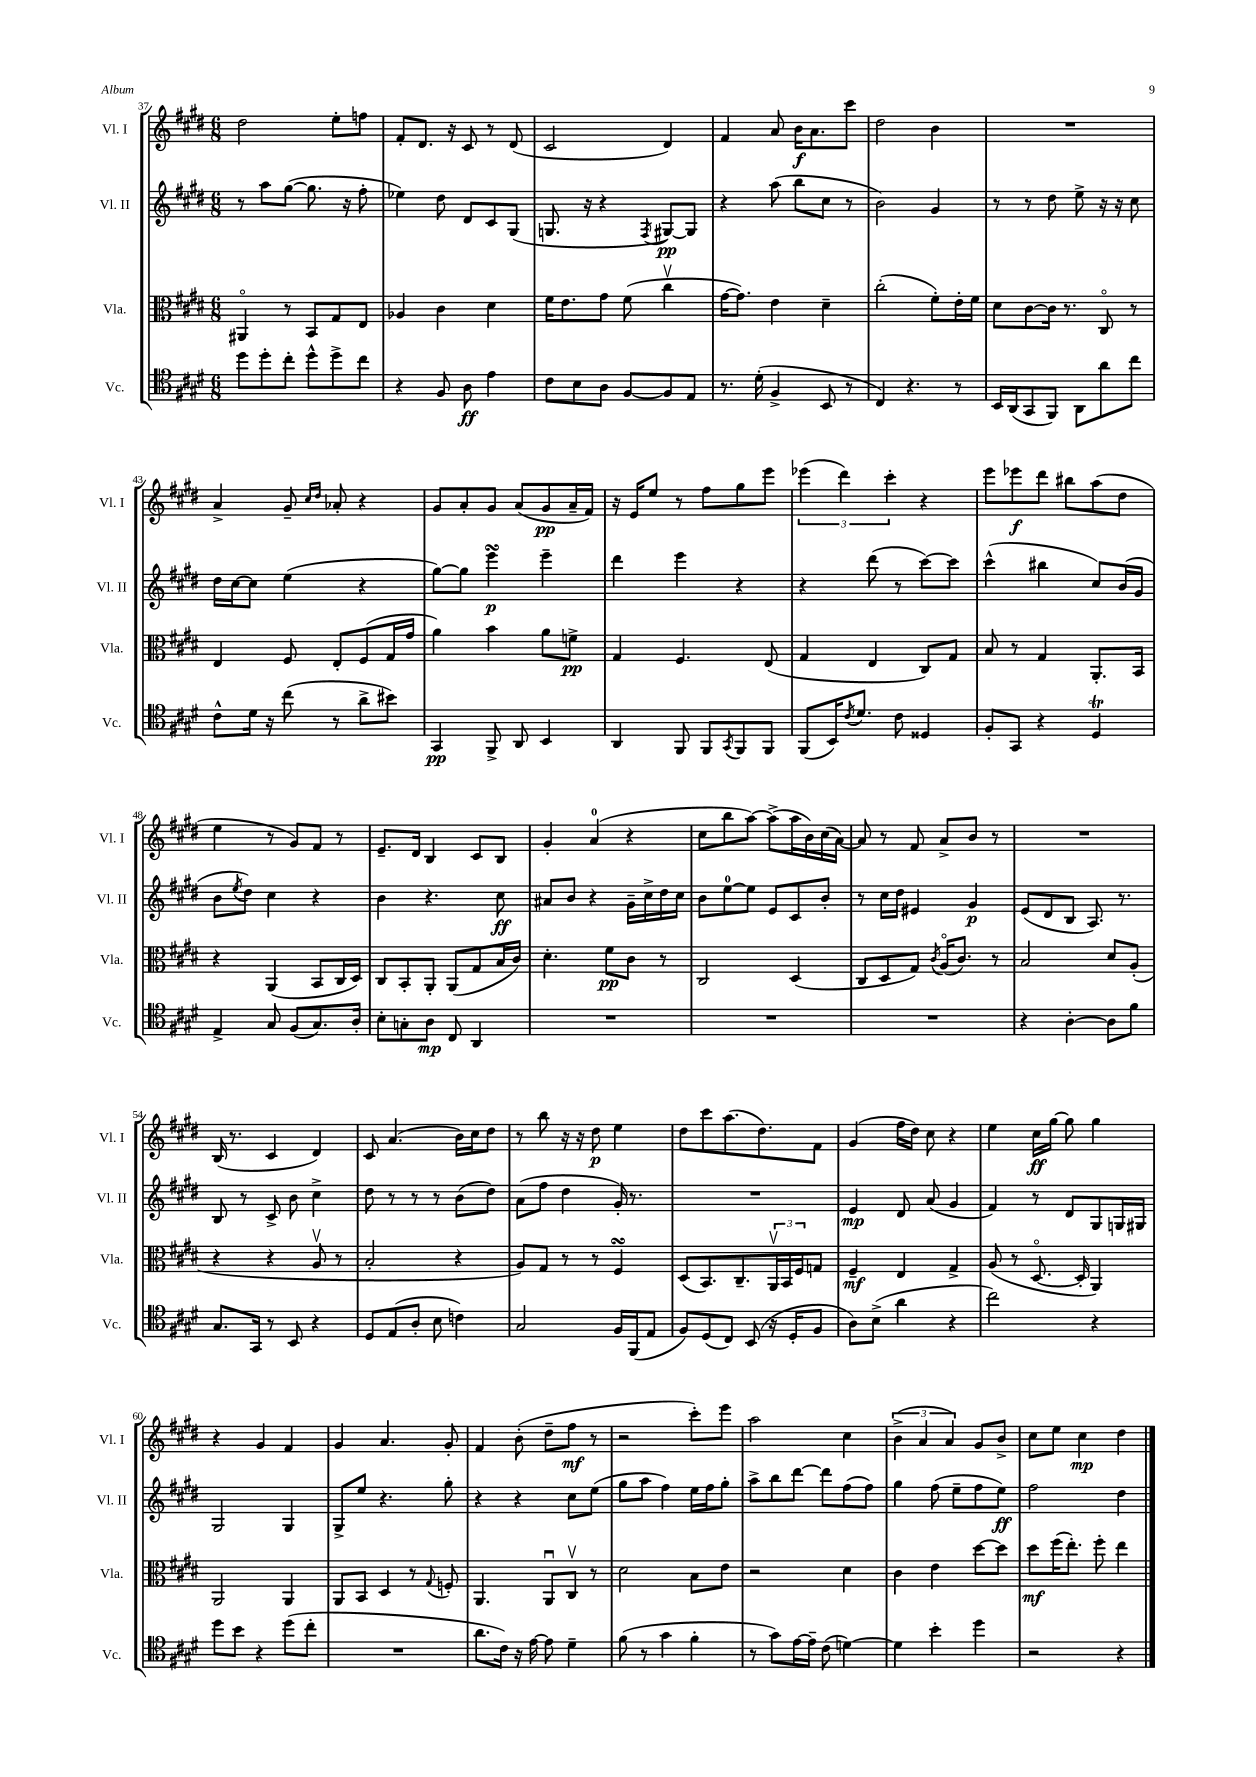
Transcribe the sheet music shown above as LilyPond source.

<<
\new StaffGroup <<
\new Staff = "s0" \with { instrumentName = "Vl. I" shortInstrumentName = "Vl. I" } {
    \clef treble \key e \major \numericTimeSignature \time 6/8
    dis''2 e''8-. f''8 |
    fis'8-. dis'8. r16 cis'8 r8 dis'8( |
    cis'2 dis'4) |
    fis'4 a'8 b'16\f a'8. cis'''8 |
    dis''2 b'4 |
    R2. |
    a'4-> gis'8-- \grace { cis''16 dis''16 } aes'8-. r4 |
    gis'8 a'8-. gis'8 a'8( gis'8\pp a'16-- fis'16) |
    r16 e'16 e''8 r8 fis''8 gis''8 e'''8 |
    \tuplet 3/2 { ees'''4( dis'''4) cis'''4-. } r4 |
    e'''8 ees'''8\f dis'''8 bis''8 a''8( dis''8 |
    e''4 r8 gis'8) fis'8 r8 |
    e'8.-- dis'16 b4 cis'8 b8 |
    gis'4-. a'4-0( r4 |
    cis''8 b''8 a''8~) a''8->( a''16 b'16) cis''16( a'16~) |
    a'8 r8 fis'8 a'8-> b'8 r8 |
    R2. |
    b16( r8. cis'4 dis'4) |
    cis'8 a'4.( b'16) cis''16 dis''8 |
    r8 b''8 r16 r16 dis''8\p e''4 |
    dis''8 cis'''8 a''8.( dis''8.) fis'8 |
    gis'4( fis''16 dis''16) cis''8 r4 |
    e''4 cis''16\ff gis''16~ gis''8 gis''4 |
    r4 gis'4 fis'4 |
    gis'4 a'4. gis'8-. |
    fis'4 b'8-.( dis''8-- fis''8\mf r8 |
    r2 cis'''8-.) e'''8 |
    a''2 cis''4 |
    \tuplet 3/2 { b'4->( a'4 a'4) } gis'8 b'8-> |
    cis''8 e''8 cis''4\mp dis''4 \bar "|." |
}
\new Staff = "s1" \with { instrumentName = "Vl. II" shortInstrumentName = "Vl. II" } {
    \clef treble \key e \major \numericTimeSignature \time 6/8
    r8 a''8 gis''8~( gis''8. r16 fis''8-. |
    ees''4) dis''8 dis'8 cis'8 gis8( |
    g8. r16 r4 \acciaccatura { fis8 } gis8~\pp) gis8 |
    r4 a''8( b''8 cis''8 r8 |
    b'2) gis'4 |
    r8 r8 dis''8 e''8-> r16 r16 cis''8 |
    dis''16 cis''16~ cis''8 e''4( r4 |
    gis''8~) gis''8 e'''4\turn\p e'''4-- |
    dis'''4 e'''4 r4 |
    r4 dis'''8( r8 cis'''8~) cis'''8 |
    cis'''4-^( bis''4 cis''8) b'16( gis'16 |
    b'8 \acciaccatura { e''8 } dis''8) cis''4 r4 |
    b'4 r4. cis''8\ff |
    ais'8 b'8 r4 gis'16-- cis''16-> dis''16 cis''16 |
    b'8 e''8-0~ e''8 e'8 cis'8 b'8-. |
    r8 cis''16 dis''16 eis'4 gis'4\p |
    e'8( dis'8 b8 a8.) r8. |
    b8 r8 cis'8-> b'8 cis''4-> |
    dis''8 r8 r8 r8 b'8( dis''8) |
    a'8( fis''8 dis''4 gis'16-.) r8. |
    R2. |
    e'4\mp dis'8 a'8( gis'4 |
    fis'4) r8 dis'8 gis8 g16 gis16 |
    gis2 gis4 |
    gis8-> e''8 r4. gis''8-. |
    r4 r4 cis''8 e''8( |
    gis''8 a''8 fis''4) e''16 fis''16 gis''8-. |
    a''8-> b''8 dis'''8~ dis'''8 fis''8( fis''8) |
    gis''4 fis''8( e''8-- fis''8 e''8\ff) |
    fis''2 dis''4 \bar "|." |
}
\new Staff = "s2" \with { instrumentName = "Vla." shortInstrumentName = "Vla." } {
    \clef alto \key e \major \numericTimeSignature \time 6/8
    ais,4\flageolet r8 b,8 gis8 e8 |
    aes4 cis'4 dis'4 |
    fis'16 e'8. gis'8 fis'8( cis''4\upbow |
    gis'16~ gis'8.) e'4 dis'4-- |
    cis''2-.( fis'8-.) e'16-. fis'16 |
    dis'8 cis'8~ cis'16 r8. cis8\flageolet r8 |
    e4 fis8 e8-. fis8( gis16 gis'16 |
    a'4) b'4 a'8 f'8->\pp |
    gis4 fis4. e8( |
    gis4 e4 cis8) gis8 |
    b8 r8 gis4 a,8.-. b,16 |
    r4 a,4( b,8 cis16 dis16) |
    cis8 b,8-. a,8-. a,8( gis8 b16 cis'16) |
    dis'4.-. fis'8\pp cis'8 r8 |
    cis2 dis4( |
    cis8 dis8 gis8) \acciaccatura { cis'8 } a16\flageolet( cis'8.) r8 |
    b2 dis'8 a8-.( |
    r4 r4 a8\upbow r8 |
    b2-. r4 |
    a8) gis8 r8 r8 fis4\turn |
    dis8( b,8.) cis8.-- \tuplet 3/2 { a,16\upbow b,16 fis16 } g8 |
    fis4--\mf e4 gis4-> |
    a8( r8 dis8.~\flageolet dis16-. a,4) |
    a,2 a,4 |
    a,8 b,8 dis4 r8 \appoggiatura { gis8 } f8-. |
    a,4. a,8\downbow cis8\upbow r8 |
    dis'2 b8 e'8 |
    r2 dis'4 |
    cis'4 e'4 dis''8~ dis''8 |
    dis''8\mf fis''16( e''8.-.) fis''8-. e''4 \bar "|." |
}
\new Staff = "s3" \with { instrumentName = "Vc." shortInstrumentName = "Vc." } {
    \clef tenor \key e \major \numericTimeSignature \time 6/8
    dis''8 dis''8-. cis''8-. dis''8-^ dis''8-> cis''8 |
    r4 fis8 a8\ff e'4 |
    cis'8 b8 a8 fis8~ fis8 e8 |
    r8. dis'16-.( fis4-> b,8 r8 |
    cis4) r4. r8 |
    b,16 a,16( gis,8 fis,8) a,8 a'8 cis''8 |
    cis'8-^ dis'16 r16 cis''8( r8 a'8-> bis'8) |
    gis,4\pp fis,8-> a,8 b,4 |
    a,4 fis,8 fis,8 \acciaccatura { gis,8 } fis,8 fis,8 |
    fis,8( b,16) \acciaccatura { cis'8 } dis'8. cis'8 disis4 |
    fis8-. gis,8 r4 dis4\trill |
    e4-> gis8 fis8( gis8.) a16-. |
    b8-. g8-. a8\mp cis8 a,4 |
    R2. |
    R2. |
    R2. |
    r4 a4~-. a8 fis'8 |
    gis8. gis,16 r8 b,8 r4 |
    dis8 e8( a8-. b8 c'4) |
    gis2 fis16 fis,16( e8 |
    fis8) dis8( cis8) b,8( r16 dis16-. fis8 |
    a8) b8->( a'4 r4 |
    cis''2) r4 |
    dis''8 b'8 r4 dis''8( cis''8-. |
    R2. |
    a'8. cis'16) r16 e'16~ e'8 dis'4-- |
    fis'8( r8 gis'4 fis'4-. |
    r8 gis'8) e'16~ e'16-- cis'8( d'4~) |
    d'4 b'4-. dis''4 |
    r2 r4 \bar "|." |
}
>>
>>
\layout { \context { \Score currentBarNumber = #37 } }
